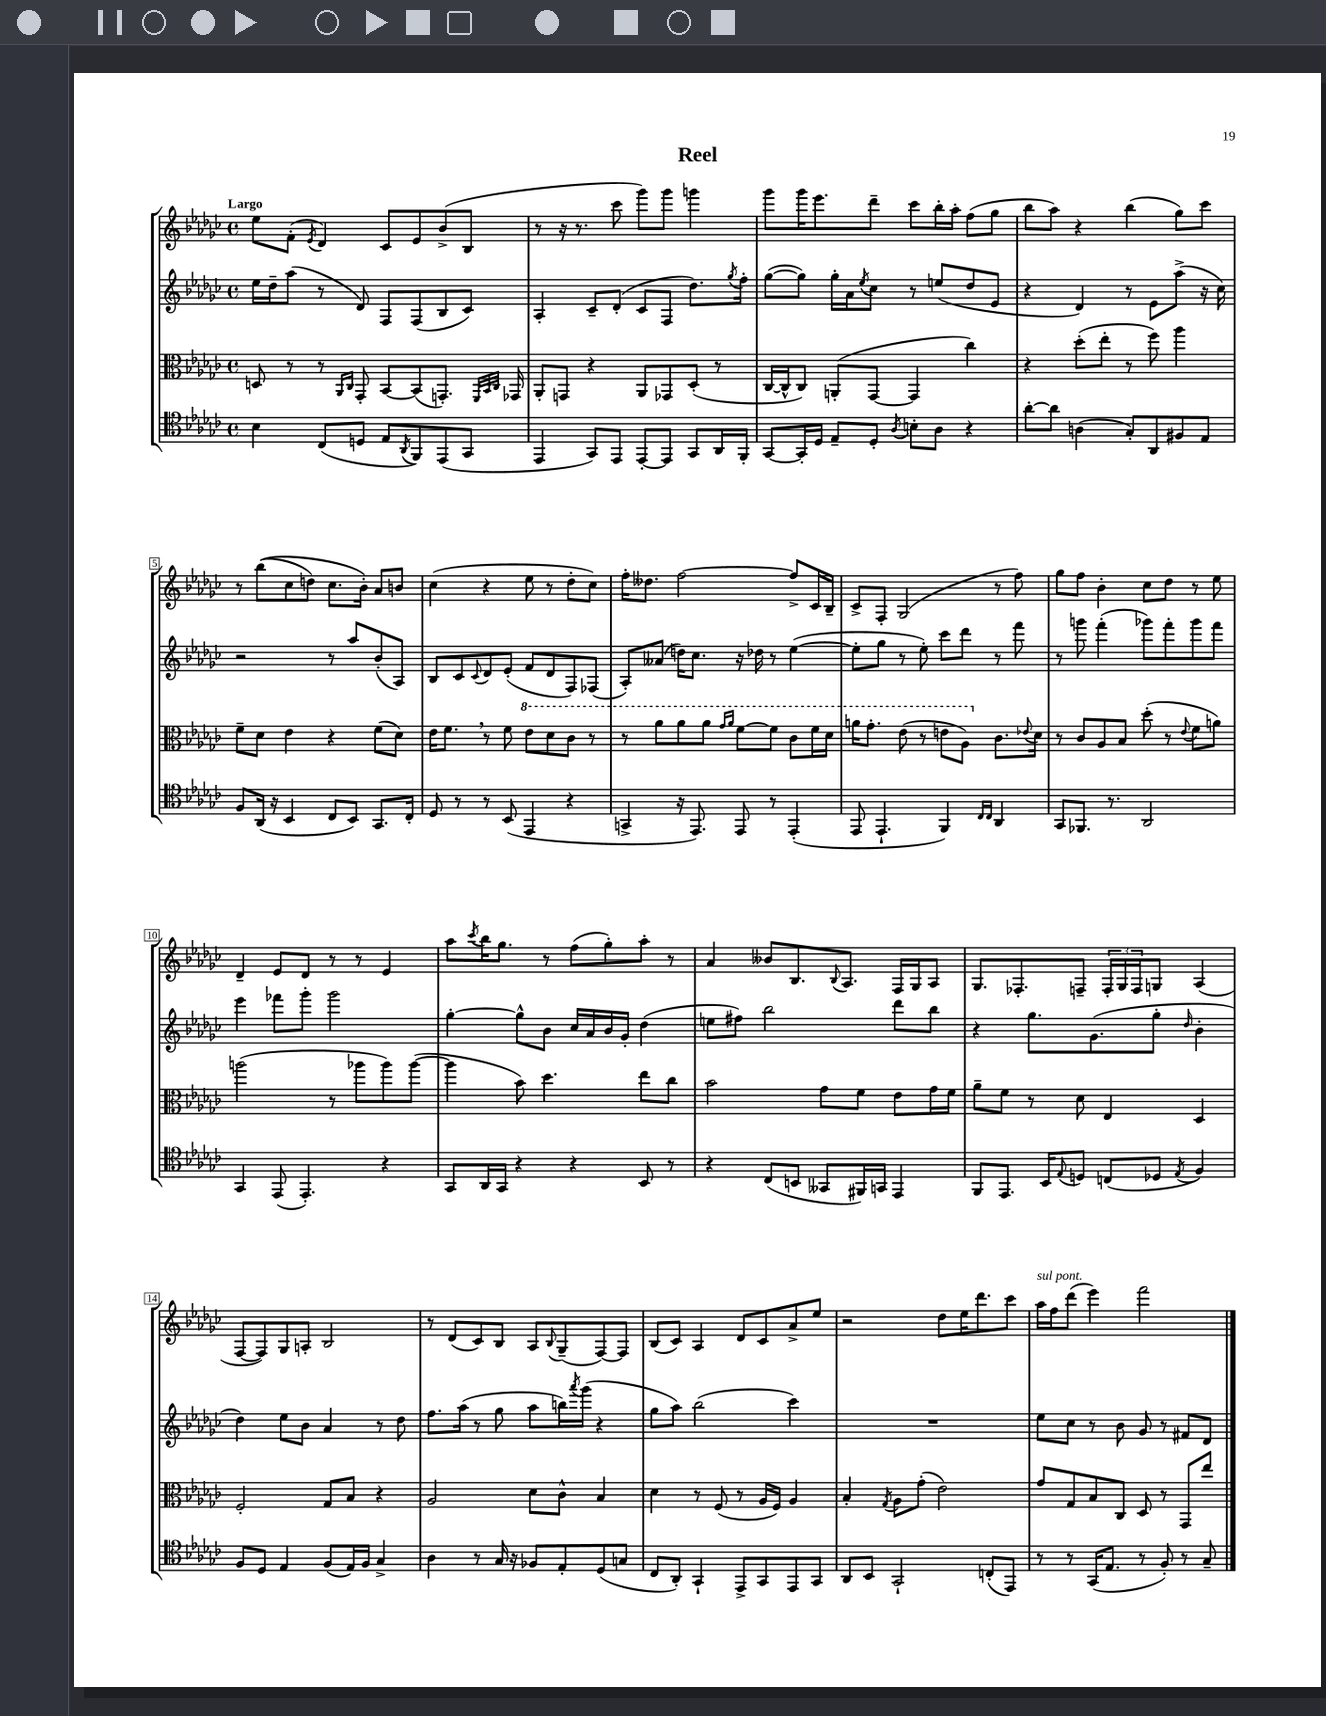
\header { title = "Reel" }
<<
\new StaffGroup <<
\new Staff = "s0" {
    \clef treble \key ges \major \defaultTimeSignature \time 4/4 \tempo "Largo"
    ees''8 f'8-.( \acciaccatura { ees'8 } des'4) ces'8 ees'8 bes'8->( bes8 |
    r8 r16 r8. ces'''8 ges'''8) ges'''8 g'''4 |
    ges'''8 ges'''16 ees'''8. des'''8-- ces'''8 bes''16-. aes''16-. f''8( ges''8 |
    bes''8 aes''8) r4 bes''4( ges''8) ces'''8 |
    r8 bes''8(\( ces''8 d''8) ces''8. bes'16-.\) aes'8 b'8 |
    ces''4( r4 ees''8 r8 des''8-. ces''8) |
    f''16-. deses''8. f''2~ f''8-> ces'16 bes16-- |
    ces'8-> f8-. ges2( r8 f''8) |
    ges''8 f''8 bes'4-. ces''8 des''8 r8 ees''8 |
    des'4-- ees'8 des'8 r8 r8 ees'4 |
    aes''8 \acciaccatura { ces'''8 } bes''16 ges''8. r8 f''8( ges''8-.) aes''8-. r8 |
    aes'4 beses'8 bes8. \appoggiatura { bes8 } aes8. f16 ges16 aes8 |
    ges8. fes8.-. f8-- \tuplet 3/2 { f16-. ges16 f16 } g8 aes4( |
    f8~ f8) ges8 a8-. bes2 |
    r8 des'8( ces'8) bes8 aes8 \appoggiatura { bes8 } ges8--( f8~) f8 |
    bes8( ces'8) aes4 des'8 ces'8 aes'8-> ees''8 |
    r2 des''8 ees''16 des'''8. ces'''8 |
    aes''16^\markup { \italic "sul pont." } f''16 des'''8( ees'''4) f'''2 \bar "|." |
}
\new Staff = "s1" {
    \clef treble \key ges \major \defaultTimeSignature \time 4/4
    ees''16 des''16-- aes''8( r8 des'8) f8 f8( bes8 ces'8) |
    aes4-. ces'8-- des'8-.( ces'8 f8 des''8.) \acciaccatura { ges''8 } f''16-. |
    ges''8~( ges''8) ges''16-. aes'16 \acciaccatura { ees''8 } ces''8 r8 e''8( des''8 ees'8 |
    r4 des'4) r8 ees'8 aes''8->( r16 ces''16) |
    r2 r8 aes''8 bes'8-.( aes8) |
    bes8 ces'8 \appoggiatura { ces'8 } des'8 ees'8-.( f'8 des'8 f8) fes8( |
    aes8-.) aeses'8( d''16) ces''8. r16 des''16 r8 ees''4~( |
    ees''8-. ges''8 r8 ees''8-.) ces'''8 des'''8 r8 f'''8 |
    r8 g'''8 f'''4-.( ges'''8) f'''8-. ges'''8 f'''8 |
    ees'''4 fes'''8 ges'''8-. ges'''2 |
    ges''4~-. ges''8-^ bes'8 ces''16 aes'16 bes'16 ges'16-. des''4( |
    e''8 fis''8) bes''2 des'''8 bes''8 |
    r4 ges''8. ges'8.( ges''8-. \grace { des''16 } bes'4-. |
    des''4) ees''8 bes'8 aes'4 r8 des''8 |
    f''8. aes''16( r8 ges''8 aes''8 b''16) \acciaccatura { aes'''8 } ges'''16( r4 |
    ges''8 aes''8) bes''2( ces'''4) |
    R1 |
    ees''8 ces''8 r8 bes'8 ges'8 r8 fis'8 des'8 \bar "|." |
}
\new Staff = "s2" {
    \clef alto \key ges \major \defaultTimeSignature \time 4/4
    d8 r8 r8 \grace { aes,16 ces16 } ges,8-. bes,8~ bes,8( g,8.-.) \grace { f,32 bes,32 ces32 } ges,16 |
    aes,8-. g,8 r4 aes,8 ges,8 des8-.( r8 |
    ces16~ ces16-^ ces8) a,8-.( ges,8~ ges,4 ces''4) |
    r4 des''8-.( ees''8-. r8 f''8) aes''4 |
    f'8-- des'8 ees'4 r4 f'8( des'8) |
    ees'16 f'8. \breathe r8 f'8 \ottava #1 ees''8 des''8 ces''8 r8 |
    r8 aes''8 aes''8 aes''8 \grace { ges''16 aes''16 } f''8~ f''8 ces''8 f''16 des''16 |
    a''16 ges''8.-. ees''8( r8 e''8 aes'8) \ottava #0 ces'8. \appoggiatura { ees'!8 } des'16 |
    r8 ces'8 aes8 bes8 des''8-.( r8 \appoggiatura { ees'8 } f'8 a'8) |
    a''2( r8 aes''8 aes''8) aes''8~( |
    aes''4 bes'8) des''4. ees''8 ces''8 |
    bes'2 ges'8 f'8 ees'8 ges'16 f'16 |
    aes'8-- f'8 r8 des'8 ees4 des4 |
    f2-. ges8 bes8 r4 |
    aes2 des'8 ces'8-^ bes4 |
    des'4 r8 f8( r8 aes16 f16) aes4 |
    bes4-. \acciaccatura { ges8 } aes8 ges'8-.( ees'2) |
    ges'8 ges8 bes8 ces8 des8 r8 ges,8 ees''8 \bar "|." |
}
\new Staff = "s3" {
    \clef tenor \key ges \major \defaultTimeSignature \time 4/4
    bes4 ces8( d8 ees8 \acciaccatura { aes,8 } f,8) ees,8( ges,8 |
    ees,4 ges,8) ees,8 ees,8~-. ees,8 ges,8 aes,16 f,16-. |
    ges,8~ ges,16-. des16 ees8-- des8-. \acciaccatura { aes8 } b8-. aes8 r4 |
    aes'8~-. aes'8 a4( ges8-.) aes,8 fis8 ees8 |
    f8 aes,16( r16 bes,4 ces8 bes,8) ges,8. ces16-. |
    des8 r8 r8 bes,8( ees,4 r4 |
    g,4-> r16 ees,8.) ees,8 r8 ees,4-.( |
    ees,8 ees,4.-! f,4) \grace { ces16 ces16 } aes,4 |
    ges,8 fes,8. r8. aes,2 |
    ges,4 ees,8( ees,4.-.) r4 |
    ges,8 aes,16 ges,16 r4 r4 bes,8 r8 |
    r4 ces8( b,8 geses,8 fis,16) g,16 ees,4 |
    f,8 ees,8. bes,16 \appoggiatura { ees8 } d8 c8( des8 \acciaccatura { ees8 } f4) |
    f8 des8 ees4 f8( ees16) f16 ges4-> |
    aes4 r8 ges16 r16 fes8 ees8-. des8( g8 |
    ces8 aes,8-.) ges,4-! ees,8-> ges,8 ees,8 ges,8 |
    aes,8 bes,8 ges,2-! c8-.( ees,8) |
    r8 r8 ges,16( ees8. r8 f8-.) r8 ges8-- \bar "|." |
}
>>
>>
\layout { \context { \Score \override BarNumber.stencil = #(make-stencil-boxer 0.1 0.3 ly:text-interface::print) } }
